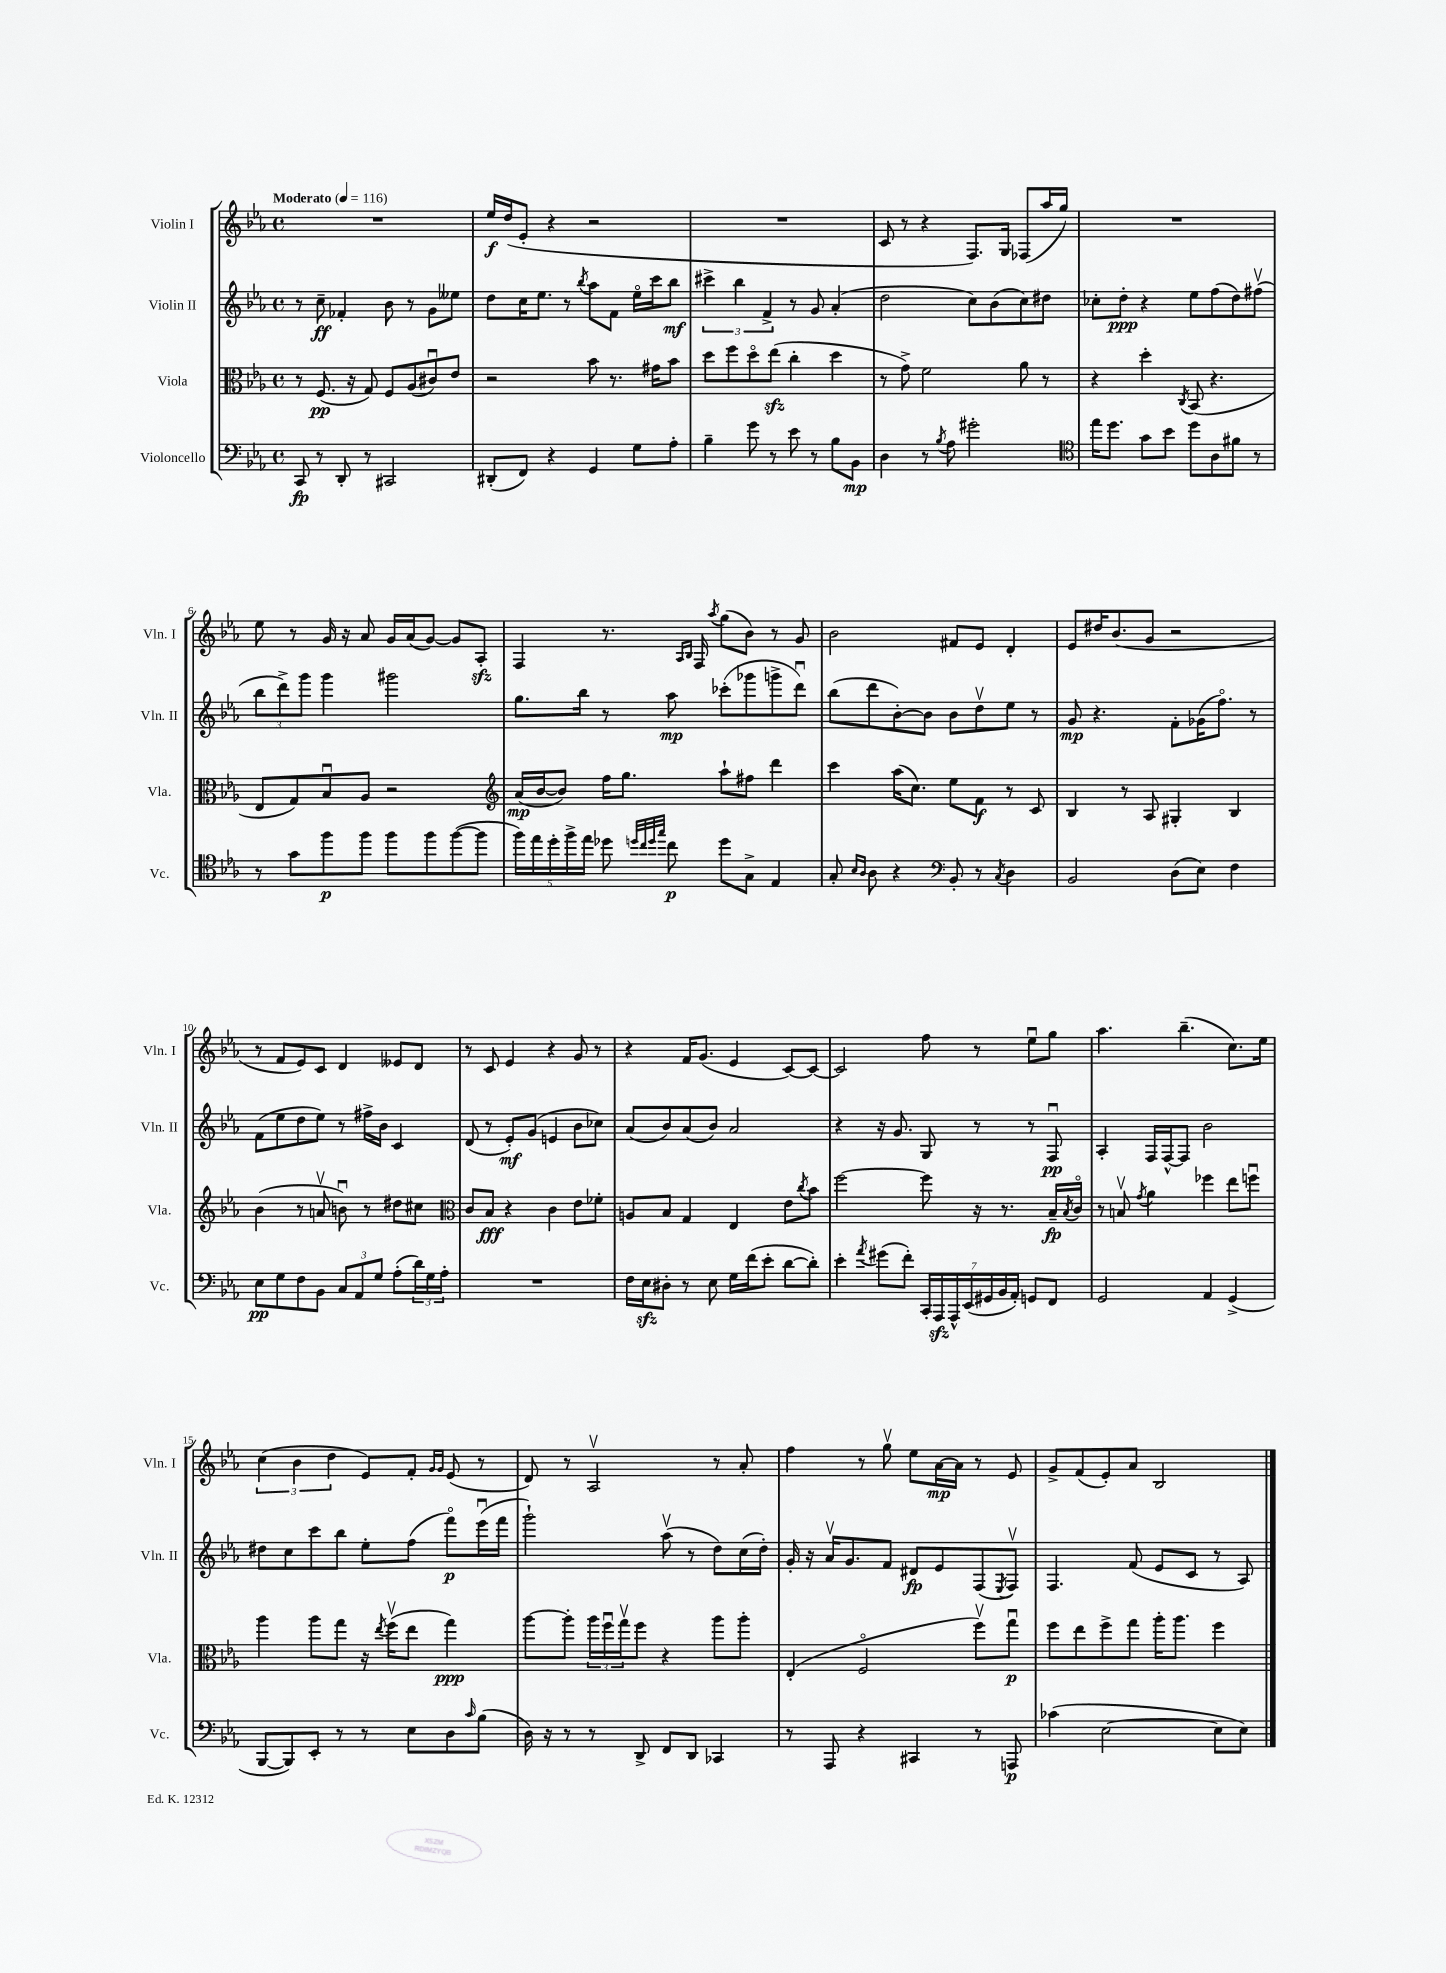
<<
\new StaffGroup <<
\new Staff = "s0" \with { instrumentName = "Violin I" shortInstrumentName = "Vln. I" } {
    \clef treble \key ees \major \defaultTimeSignature \time 4/4 \tempo "Moderato" 4 = 116
    R1 |
    ees''16\f d''16( ees'8-. r4 r2 |
    R1 |
    c'8 r8 r4 f8.) g16 fes8( aes''16 g''16) |
    R1 |
    ees''8 r8 g'16 r16 aes'8 g'16 aes'16( g'8~) g'8 aes8-.\sfz |
    f4 r8. \grace { aes16 bes16 } f16 \acciaccatura { aes''8 } g''8( bes'8) r8 g'8 |
    bes'2 fis'8 ees'8 d'4-. |
    ees'8 dis''16 bes'8.( g'8 r2 |
    r8 f'8 ees'8) c'8 d'4 eeses'8 d'8 |
    r8 c'8 ees'4 r4 g'8 r8 |
    r4 f'16 g'8.( ees'4 c'8~) c'8~ |
    c'2 f''8 r8 ees''8\downbow g''8 |
    aes''4. bes''4.--( c''8.) ees''16 |
    \tuplet 3/2 { c''4( bes'4 d''4 } ees'8) f'8-. \grace { g'16 g'16 } ees'8( r8 |
    d'8) r8 aes2\upbow r8 aes'8-. |
    f''4 r8 g''8\upbow ees''8 aes'16~\mp aes'16 r8 ees'8 |
    g'8-> f'8( ees'8-.) aes'8 bes2 \bar "|." |
}
\new Staff = "s1" \with { instrumentName = "Violin II" shortInstrumentName = "Vln. II" } {
    \clef treble \key ees \major \defaultTimeSignature \time 4/4
    r8 c''8--\ff fes'4-. bes'8 r8 g'8 eeses''8 |
    d''8 c''16 ees''8. r8 \acciaccatura { bes''8 } aes''8 f'8 ees''16\flageolet c'''16 bes''8\mf |
    \tuplet 3/2 { cis'''4-> bes''4 f'4-> } r8 g'8 aes'4-.( |
    d''2 c''8) bes'8( c''8) dis''8 |
    ces''8-. d''8-.\ppp r4 ees''8 f''8( d''8) fis''8\upbow( |
    \tuplet 3/2 { bes''8 d'''8->) g'''8 } g'''4 gis'''2 |
    g''8. bes''16 r8 aes''8\mp ces'''8-.( ges'''8 g'''8-> d'''8\downbow) |
    bes''8( d'''8 bes'8~-.) bes'8 bes'8 d''8\upbow ees''8 r8 |
    g'8\mp r4. f'8-. ges'16( f''8.\flageolet) r8 |
    f'8( ees''8 d''8 ees''8) r8 fis''16-> bes'16 c'4 |
    d'8( r8 ees'8-.\mf) g'8( e'4 bes'8 ces''8) |
    aes'8( bes'8) aes'8( bes'8) aes'2 |
    r4 r16 g'8. g8 r8 r8 f8\downbow\pp |
    aes4-. f16 f16~-^ f8 bes'2 |
    dis''8 c''8 c'''8 bes''8 ees''8-. f''8( f'''8\flageolet\p) ees'''16\downbow( f'''16 |
    g'''2-!) aes''8\upbow( r8 d''8) c''16( d''16-.) |
    g'16-. r16 aes'16\upbow g'8. f'8 dis'8\fp ees'8 f8( \acciaccatura { ees8 } f8\upbow) |
    f4. f'8( ees'8 c'8 r8 aes8) \bar "|." |
}
\new Staff = "s2" \with { instrumentName = "Viola" shortInstrumentName = "Vla." } {
    \clef alto \key ees \major \defaultTimeSignature \time 4/4
    r8 f8.\pp( r16 g8) f8 aes8( cis'8\downbow) ees'8 |
    r2 bes'8 r8. gis'16 bes'8 |
    d''8 f''8 d''8\flageolet ees''8\sfz( c''4-. d''4 |
    r8 g'8->) f'2 aes'8 r8 |
    r4 d''4-. \acciaccatura { c8 } bes,8( r4. |
    ees8 g8) bes8\downbow aes8 r2 |
    \clef treble aes'16\mp( bes'16~ bes'8) f''16 g''8. aes''8-! fis''8 d'''4 |
    c'''4 aes''16( c''8.) ees''8 f'8\f r8 c'8 |
    bes4 r8 aes8 gis4-. bes4 |
    bes'4( r8 a'8\upbow b'8\downbow) r8 dis''8 cis''8 |
    \clef alto c'8 bes8\fff r4 c'4 ees'8 fes'8-. |
    a8 bes8 g4 ees4 ees'8 \acciaccatura { c''8 } bes'8 |
    f''2~ f''8 r16 r8. bes16--\fp \acciaccatura { bes8 } c'16\flageolet |
    r8 b8\upbow \acciaccatura { g'8 } aes'4 fes''4 ees''8 f''8\downbow |
    aes''4 aes''8 g''8 r16 \acciaccatura { ees''8 } f''16\upbow( ees''8 g''4\ppp) |
    aes''8~ aes''8-. \tuplet 3/2 { aes''16 f''16\downbow g''16\upbow } f''8 r4 aes''8 aes''8-. |
    ees4-.( f2\flageolet f''8\upbow) g''8\downbow\p |
    f''8 ees''8 f''8-> g''8 aes''16-. aes''8. f''4 \bar "|." |
}
\new Staff = "s3" \with { instrumentName = "Violoncello" shortInstrumentName = "Vc." } {
    \clef bass \key ees \major \defaultTimeSignature \time 4/4
    c,8\fp r8 d,8-. r8 cis,2 |
    dis,8-.( f,8) r4 g,4 g8 aes8-. |
    bes4-- g'8 r8 ees'8 r8 bes8 bes,8\mp |
    d4 r8 \acciaccatura { bes8 } aes8 gis'2-. |
    \clef tenor ees''16 d''8. g'8 bes'8 d''8 aes8 fis'8 r8 |
    r8 g'8 f''8\p f''8 f''8 f''8 f''8~( f''8 |
    \tuplet 5/4 { f''16) ees''16 d''16-. f''16-> ees''16 } des''8 \grace { d''32 c''32 d''32 g''32 } c''8\p d''8 g8-> ees4 |
    g8-. \grace { bes16 aes16 } aes8 r4 \clef bass bes,8-. r8 \acciaccatura { c8 } d4 |
    bes,2 d8( ees8) f4 |
    ees8\pp g8 f8 bes,8 \tuplet 3/2 { c8 aes,8 g8 } aes8-.( \tuplet 3/2 { d'16) g16 aes16-. } |
    R1 |
    f16 ees16\sfz dis8-. r8 ees8 g16 f'16( ees'8-. d'8~ d'8-.) |
    ees'4-. \acciaccatura { aes'8 } gis'8( f'8-.) \tuplet 7/4 { c,16-. aes,,16\sfz aes,,16-^ ees,16( gis,16 bes,16 aes,16-.) } g,8 f,8 |
    g,2 aes,4 g,4->( |
    bes,,8~ bes,,8) ees,8-. r8 r8 ees8 d8 \grace { c'16 } bes8( |
    d16) r16 r8 r8 d,8-> f,8 d,8 ces,4 |
    r8 aes,,8 r4 cis,4 r8 a,,8\p |
    ces'4( ees2~ ees8 ees8) \bar "|." |
}
>>
>>
